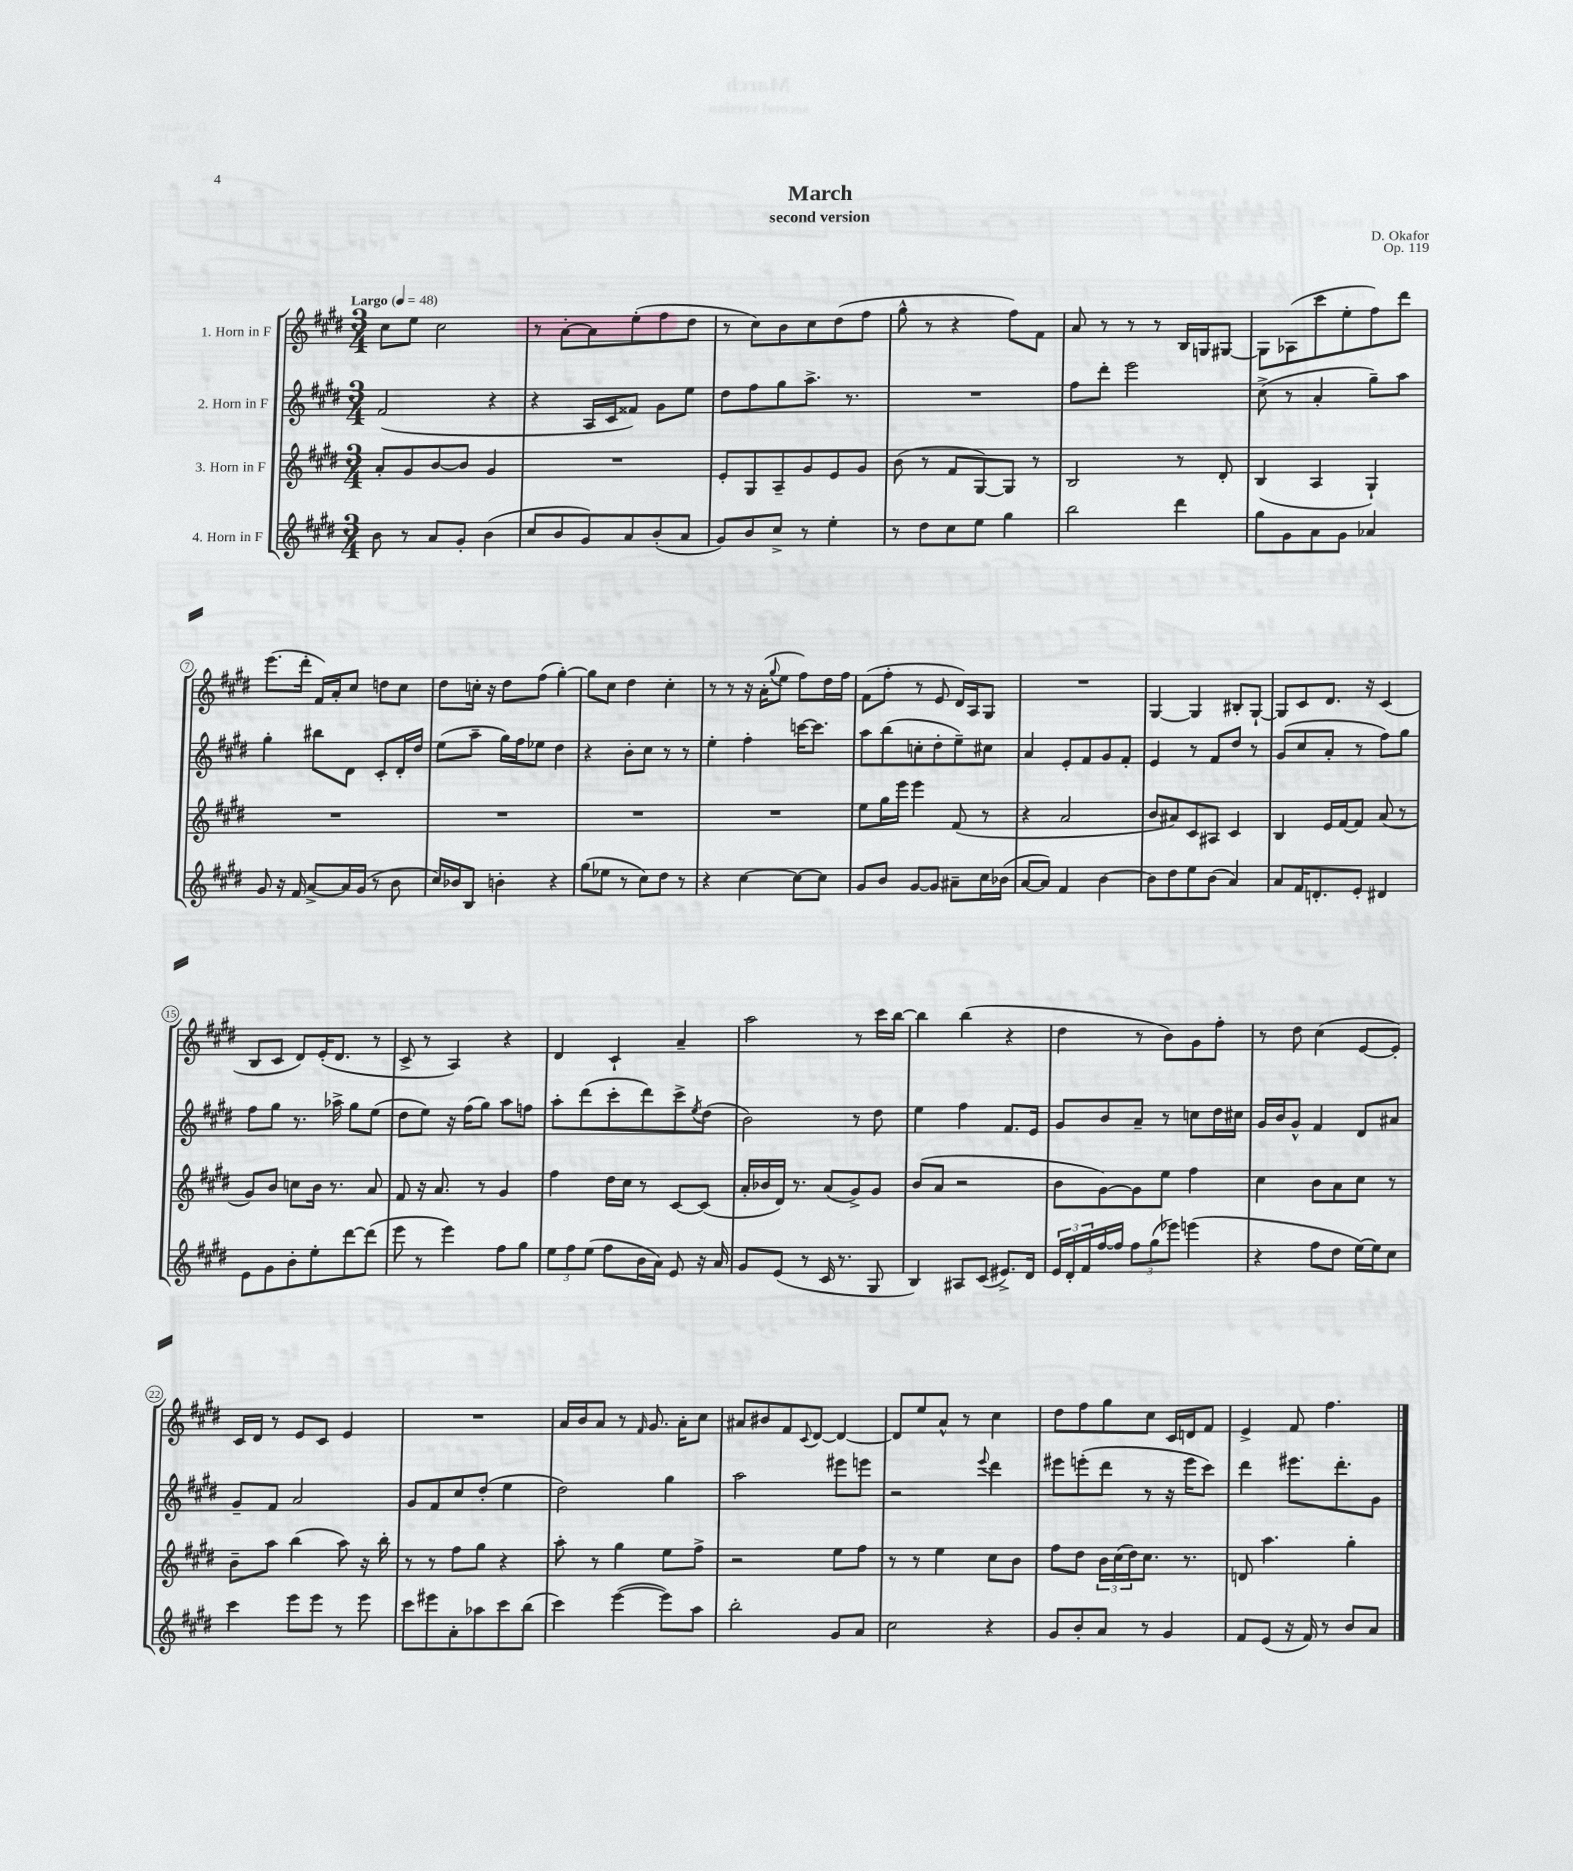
\header { title = "March" composer = "D. Okafor" subtitle = "second version" opus = "Op. 119" }
<<
\new StaffGroup <<
\new Staff = "s0" \with { instrumentName = "1. Horn in F" } {
    \clef treble \key e \major \numericTimeSignature \time 3/4 \tempo "Largo" 4 = 48
    cis''8 e''8 cis''2 |
    r8 a'8~-. a'8 e''8-.( fis''8 dis''8 |
    r8 cis''8) b'8 cis''8 dis''8( fis''8 |
    gis''8-^ r8 r4 fis''8) fis'8 |
    a'8 r8 r8 r8 b16 g16 gis8~ |
    gis8 aes8( cis'''8 e''8-. fis''8) dis'''8 |
    e'''8.( dis'''16-. fis'16) a'16-. cis''8 d''8 cis''8 |
    dis''8 c''16-. r16 dis''8 fis''8( gis''4~-.) |
    gis''8 cis''8 dis''4 cis''4-. |
    r8 r8 r16 a'16-.( \appoggiatura { gis''8 } e''8 fis''8) dis''16 fis''16 |
    fis'8( fis''8-. r8 e'8 dis'16) a16 gis8 |
    R2. |
    gis4~ gis4 bis8-. gis8~-! |
    gis8 cis'8 dis'8. r16 cis'4( |
    b8 cis'8 dis'8) e'16-.( dis'8. r8 |
    cis'8-> r8 a4) r4 |
    dis'4 cis'4-! a'4-- |
    a''2 r8 cis'''16 b''16~ |
    b''4 b''4( r4 |
    dis''4 r8 b'8) gis'8 fis''8-. |
    r8 dis''8 cis''4( e'8~ e'8-.) |
    cis'16 dis'16 r8 e'8 cis'8 e'4 |
    R2. |
    a'16 b'16 a'8 r8 \grace { fis'16 } gis'8. a'16-. cis''8 |
    ais'8 bis'8 fis'8 \appoggiatura { cis'8 } dis'8~ dis'4~ |
    dis'8 e''8 a'8-^ r8 cis''4 |
    dis''8 fis''8 gis''8 cis''8 cis'16 d'16 fis'8 |
    e'4-> fis'8 fis''4. \bar "|." |
}
\new Staff = "s1" \with { instrumentName = "2. Horn in F" } {
    \clef treble \key e \major \numericTimeSignature \time 3/4
    fis'2( r4 |
    r4 a16 cis'16 fisis'8) gis'8 e''8 |
    dis''8 fis''8 gis''8 a''8.-> r8. |
    R2. |
    fis''8 dis'''8-. e'''2 |
    cis''8->( r8 a'4-. gis''8--) a''8 |
    gis''4-. bis''8 dis'8 cis'8-. dis'16-. dis''16 |
    e''8( a''8-- gis''16) fis''16 ees''8 dis''4 |
    r4 b'8-. cis''8 r8 r8 |
    e''4-. fis''4-. c'''16~ c'''8. |
    a''8 b''8( c''8-. dis''8-. e''8--) cis''8 |
    a'4 e'8-. fis'8 gis'8 fis'8-. |
    e'4 r8 fis'8 dis''8 r8 |
    gis'8( cis''8 a'8-. r8 fis''8) gis''8 |
    fis''8 gis''8 r8. aes''16-> gis''8 e''8( |
    dis''8 e''8) r16 fis''16( gis''8) a''8 f''8 |
    a''8-. dis'''8( cis'''8-. dis'''8) cis'''8-> \acciaccatura { e''8 } dis''8( |
    b'2) r8 dis''8 |
    e''4 fis''4 fis'8. e'16 |
    gis'8 b'8 a'8-- r8 c''8 dis''16 cis''16 |
    gis'16 b'16 gis'8-^ fis'4 dis'8 ais'8 |
    gis'8-- fis'8 a'2 |
    gis'8 fis'8 cis''8 dis''8-.( e''4 |
    dis''2) gis''4 |
    a''2 eis'''8 e'''8 |
    r2 \appoggiatura { e'''8 } dis'''4 |
    eis'''8 e'''8-.( dis'''8 r8 r16 e'''16 cis'''8) |
    dis'''4 eis'''8. dis'''8.-. gis'8 \bar "|." |
}
\new Staff = "s2" \with { instrumentName = "3. Horn in F" } {
    \clef treble \key e \major \numericTimeSignature \time 3/4
    a'8-. gis'8 b'8~ b'8 gis'4 |
    R2. |
    e'8-. gis8 a8-- gis'8 e'8 gis'8 |
    b'8( r8 fis'8 gis8~) gis8 r8 |
    b2 r8 dis'8-. |
    b4( a4 gis4-!) |
    R2. |
    R2. |
    R2. |
    R2. |
    e''8 gis''16 e'''16 e'''4 fis'8( r8 |
    r4 a'2 |
    b'8 ais'8) cis'8 ais8 cis'4 |
    b4 e'16 fis'16~ fis'8 a'8( r8 |
    gis'8) b'8 c''8 b'16 r8. a'8 |
    fis'8 r16 a'8. r8 gis'4 |
    fis''4 dis''16 cis''16 r8 cis'8~ cis'8( |
    a'16-. bes'16 dis'16) r8. a'8( gis'8->) gis'8 |
    b'8( a'8 r2 |
    b'8 gis'8~) gis'8 e''8 fis''4 |
    cis''4 b'8 a'8 cis''8 r8 |
    b'8-- a''8 b''4( a''8) r16 b''16-. |
    r8 r8 fis''8 gis''8 r4 |
    a''8-. r8 gis''4 e''8 fis''8-> |
    r2 e''8 fis''8 |
    r8 r8 e''4 cis''8 b'8 |
    fis''8 dis''8 \tuplet 3/2 { b'16 cis''16( dis''16) } cis''8. r8. |
    d'8 a''4. gis''4-. \bar "|." |
}
\new Staff = "s3" \with { instrumentName = "4. Horn in F" } {
    \clef treble \key e \major \numericTimeSignature \time 3/4
    b'8 r8 a'8 gis'8-. b'4( |
    cis''8 b'8 gis'8) a'8 b'8-.( a'8 |
    gis'8) b'8 cis''8-> r8 e''4-. |
    r8 dis''8 cis''8 e''8 gis''4 |
    b''2 dis'''4 |
    gis''8 gis'8 a'8 gis'8 aes'4 |
    gis'8 r16 fis'16 a'8~-> a'16 gis'16( r8 b'8 |
    cis''16) bes'16 b8 b'4-. r4 |
    gis''8( ees''8 r8 cis''8) dis''8 r8 |
    r4 cis''4~ cis''8~ cis''8 |
    gis'8 b'8 gis'8~ gis'8 ais'8-- cis''16 bes'16( |
    a'8~ a'8) fis'4 b'4~ |
    b'8 dis''8 e''8 b'8( a'4) |
    a'8 fis'16 d'8.-. e'8-. dis'4 |
    e'8 gis'8 b'8-. e''8-. dis'''8~ dis'''8( |
    e'''8 r8 e'''4) fis''8 gis''8 |
    \tuplet 3/2 { e''8 fis''8 e''8( } fis''8 b'16 a'16) e'8 r16 a'16 |
    gis'8 e'8( r8 cis'16 r8. gis8 |
    b4) ais8 cis'8( eis'8.->) dis'16 |
    \tuplet 3/2 { e'16 dis'16-. fis'16 } fis''16~ fis''16 \tuplet 3/2 { fis''8 gis''8( ees'''8) } e'''4( |
    r4 fis''8 dis''8 e''16~) e''16 cis''8 |
    cis'''4 e'''8 e'''8 r8 e'''8 |
    cis'''8 eis'''8 a'8-. aes''8 cis'''8 b''8( |
    cis'''4) e'''4~( e'''8) a''8 |
    b''2-. gis'8 a'8 |
    cis''2 r4 |
    gis'8 b'8-. a'8 r8 gis'4 |
    fis'8 e'8( r16 fis'16) r8 b'8 a'8 \bar "|." |
}
>>
>>
\layout { \context { \Score \override BarNumber.stencil = #(make-stencil-circler 0.1 0.3 ly:text-interface::print) } }
